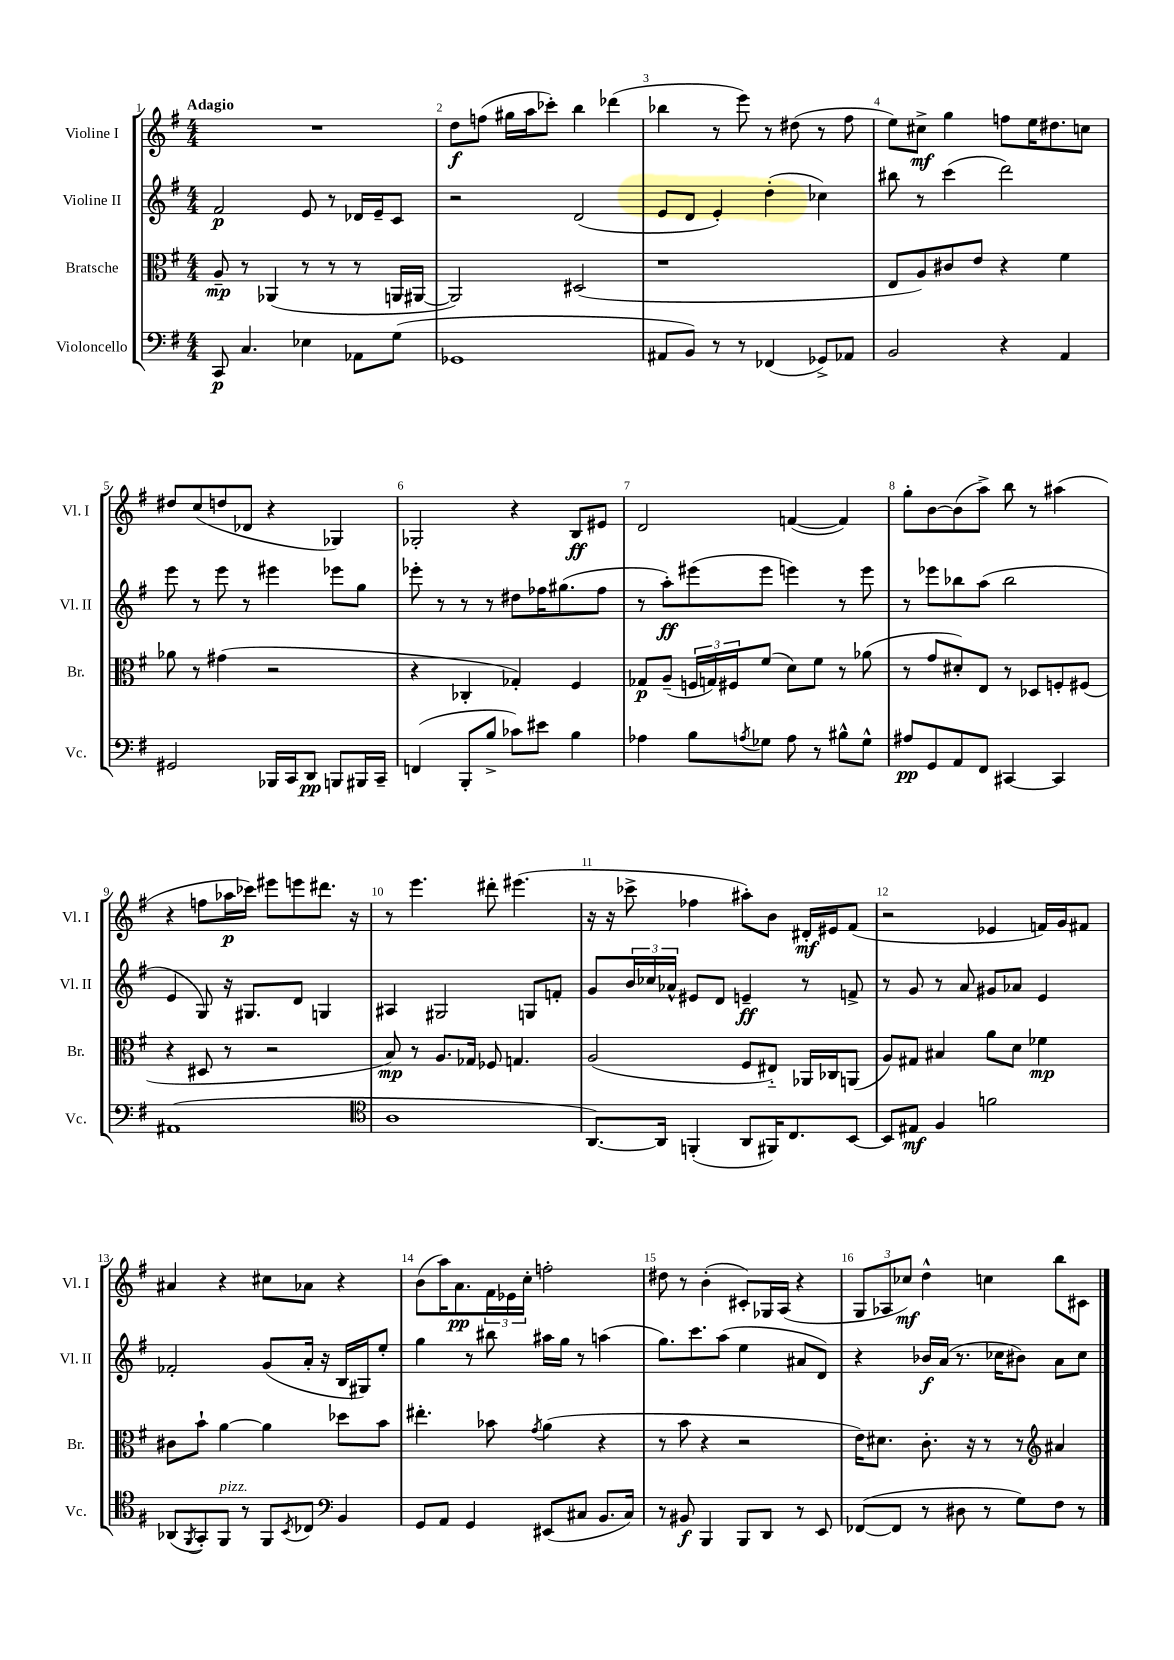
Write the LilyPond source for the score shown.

<<
\new StaffGroup <<
\new Staff = "s0" \with { instrumentName = "Violine I" shortInstrumentName = "Vl. I" } {
    \clef treble \key g \major \numericTimeSignature \time 4/4 \tempo "Adagio"
    R1 |
    d''8\f f''8( gis''16 a''16 ces'''8-.) b''4 des'''4( |
    bes''4 r8 e'''8) r8 dis''8( r8 fis''8 |
    e''8) cis''8->\mf g''4 f''8 e''16 dis''8. c''8 |
    dis''8 c''8( d''8 des'8 r4 ges4) |
    ges2-. r4 b8\ff eis'8 |
    d'2 f'4~( f'4) |
    g''8-. b'8~ b'8( a''8->) b''8 r8 ais''4( |
    r4 f''8 aes''16\p ces'''16) eis'''8 e'''8 dis'''8. r16 |
    r8 e'''4. dis'''8-. eis'''4.( |
    r16 r16 ces'''8-> fes''4 ais''8-.) b'8 dis'16-.\mf eis'16 fis'8( |
    r2 ees'4 f'16) g'16 fis'8 |
    ais'4 r4 cis''8 aes'8 r4 |
    b'8( a''16) a'8.\pp \tuplet 3/2 { fis'16 ees'16 c''16-. } f''2-. |
    dis''8 r8 b'4-.( cis'8-.) ges16 a16( r4 |
    \tuplet 3/2 { g8 aes8 ces''8\mf) } d''4-^ c''4 b''8 cis'8 \bar "|." |
}
\new Staff = "s1" \with { instrumentName = "Violine II" shortInstrumentName = "Vl. II" } {
    \clef treble \key g \major \numericTimeSignature \time 4/4
    fis'2\p e'8 r8 des'16 e'16-- c'8 |
    r2 d'2( |
    e'8 d'8 e'4-.) d''4-.( ces''4) |
    bis''8 r8 c'''4( d'''2) |
    e'''8 r8 e'''8 r8 eis'''4 ees'''8 g''8 |
    ees'''8-. r8 r8 r8 dis''8 fes''16 gis''8.( fes''8 |
    r8 a''8-.\ff) eis'''8( eis'''8 e'''4) r8 e'''8 |
    r8 ees'''8 bes''8 a''8( bes''2 |
    e'4 g8) r16 gis8. d'8 g4 |
    ais4 gis2 g8 f'8-. |
    g'8 \tuplet 3/2 { b'16 ces''16 aes'16-^ } eis'8 d'8 e'4--\ff r8 f'8-> |
    r8 g'8 r8 a'8 gis'8 aes'8 e'4 |
    fes'2-. g'8( a'16-. r16 b16 gis16) e''8-. |
    g''4 r8 bis''8 ais''16 g''16 r8 a''4( |
    g''8.) c'''8. a''8( e''4 ais'8 d'8) |
    r4 bes'16\f a'16( r8. ces''16 bis'8) a'8 ces''8 \bar "|." |
}
\new Staff = "s2" \with { instrumentName = "Bratsche" shortInstrumentName = "Br." } {
    \clef alto \key g \major \numericTimeSignature \time 4/4
    a8--\mp r8 aes,4( r8 r8 r8 a,16 ais,16~ |
    ais,2) dis2( |
    r1 |
    e8 a8) cis'8 e'8 r4 fis'4 |
    aes'8 r8 gis'4( r2 |
    r4 ces4-. ges4-.) fis4 |
    ges8\p a8--( \tuplet 3/2 { f16 g16) fis16 } fis'8( d'8) fis'8 r8 aes'8( |
    r8 g'8 dis'8-.) e8 r8 des8 f8-. fis8( |
    r4 dis8 r8 r2 |
    b8\mp) r8 a8. ges16 fes8 g4. |
    a2( fis8 eis8-_) aes,16 ces16 a,8( |
    a8) gis8 bis4 a'8 d'8 fes'4\mp |
    cis'8 b'8-! a'4~ a'4 des''8 b'8 |
    eis''4.-. bes'8 \acciaccatura { g'8 } a'4( r4 |
    r8 b'8 r4 r2 |
    e'16) dis'8. c'8.-. r16 r8 r8 \clef treble ais'4 \bar "|." |
}
\new Staff = "s3" \with { instrumentName = "Violoncello" shortInstrumentName = "Vc." } {
    \clef bass \key g \major \numericTimeSignature \time 4/4
    c,8\p c4. ees4 aes,8 g8( |
    ges,1 |
    ais,8 b,8) r8 r8 fes,4( ges,8->) aes,8 |
    b,2 r4 a,4 |
    gis,2 bes,,16 c,16 d,8\pp b,,8 bis,,16 c,16-- |
    f,4( b,,8-. b8-> ces'8) eis'8 b4 |
    aes4 b8 \acciaccatura { a8 } ges8 a8 r8 bis8-^ ges8-^ |
    ais8\pp g,8 a,8 fis,8 cis,4~ cis,4 |
    ais,1( |
    \clef tenor a1 |
    a,8.~) a,16 f,4-.( a,8 fis,16) c8. b,8~ |
    b,8 eis8\mf fis4 f'2 |
    aes,8( \acciaccatura { fis,8 } g,8-.) fis,8^\markup { \italic "pizz." } r8 fis,8 \acciaccatura { b,8 } ces8 \clef bass b,4 |
    g,8 a,8 g,4 eis,8( cis8 b,8. cis16) |
    r8 bis,8\f b,,4 b,,8 d,8 r8 e,8 |
    fes,8~( fes,8 r8 dis8 r8 g8) fis8 r8 \bar "|." |
}
>>
>>
\layout { \context { \Score \override BarNumber.break-visibility = ##(#f #t #t) barNumberVisibility = #all-bar-numbers-visible } }
